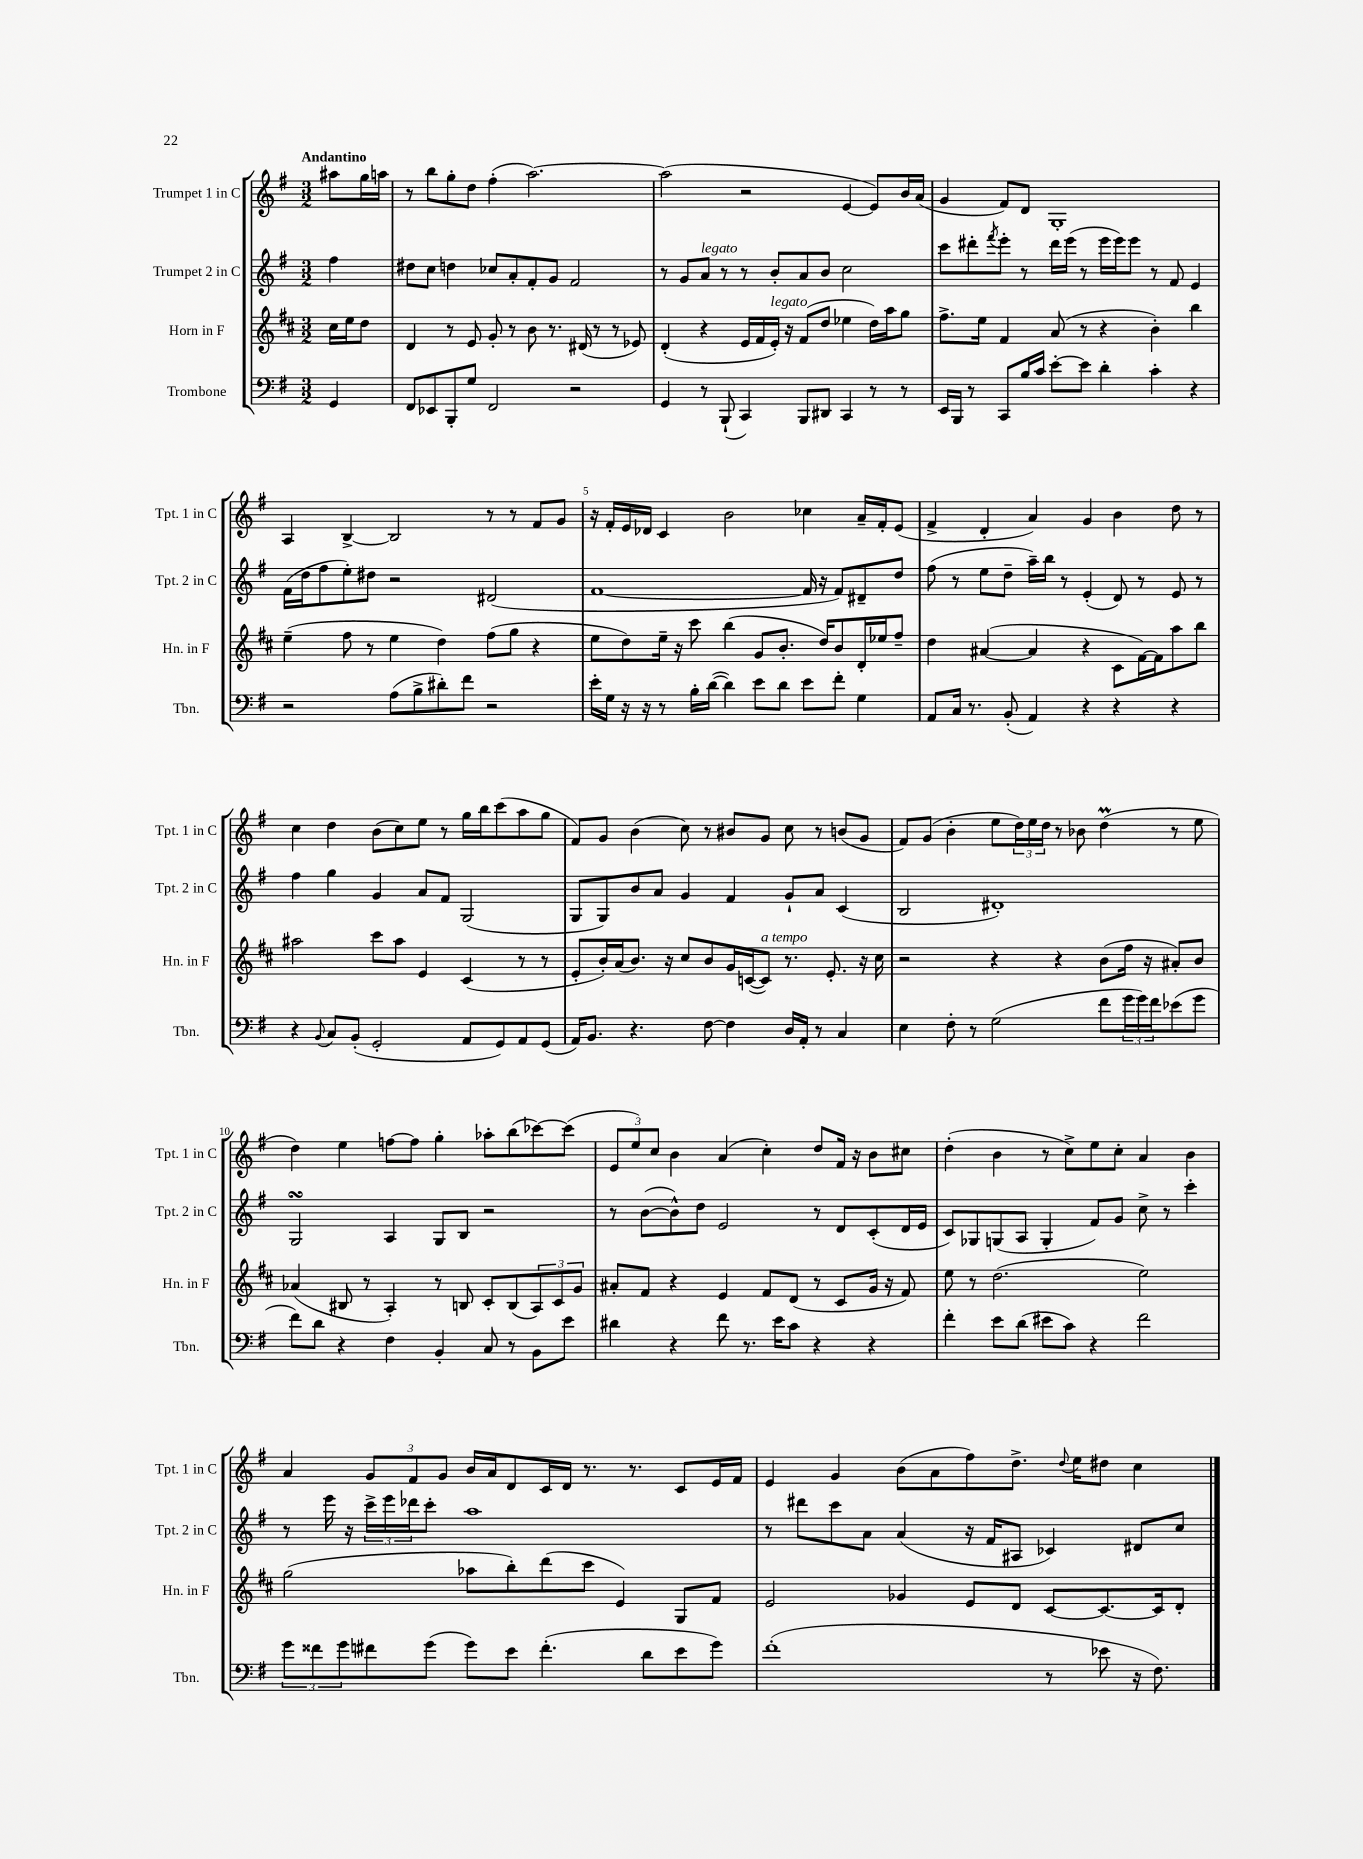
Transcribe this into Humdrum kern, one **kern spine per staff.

**kern	**kern	**kern	**kern
*staff4	*staff3	*staff2	*staff1
*clefF4	*clefG2	*clefG2	*clefG2
*k[f#]	*k[f#c#]	*k[f#]	*k[f#]
*M3/2	*M3/2	*M3/2	*M3/2
4GG/	16cc#\LL	4ff#\	8aa#\L
.	16ee\J	.	.
.	8dd\J	.	16gg\L
.	.	.	16aa\JJ
=	=	=	=
8FF#/L	4d/	8dd#\L	8r
8EE-/	.	8cc\J	8bb\L
8BBB'/	8r	4dd\	8gg'\
8G/J	8e/	.	8dd\J
2FF#/	8g'/	8cc-/L	(4ff#'\
.	8r	8a'/	.
.	8b\	8f#'/	[2.aa\)
.	8.r	8g/J	.
2r	.	2f#/	.
.	(16d#/	.	.
.	8r	.	.
.	8r	.	.
.	8e-/)	.	.
=	=	=	=
4GG/	(4d'/	8r	(2aa\]
.	.	8g/L	.
8r	4r	8a/J	.
(8BBB`/	.	8r	.
4CC/)	16e/LL	8r	2r
.	16f#/	.	.
.	16e'/JJ)	8b'/L	.
.	16r	.	.
8BBB/L	(8f#/L	8a/	.
8DD#/J	8dd/J	8b/J	.
4CC/	4ee-\	2cc\	[4e/
8r	16dd\LL)	.	8e/]L)
.	16aa\J	.	.
8r	8gg\J	.	16b/L
.	.	.	(16a/JJ
=	=	=	=
16EE/LL	8.ff#^\L	8ccc\L	4g/
16BBB/JJ	.	.	.
8r	.	8ddd#'\	.
.	16ee\Jk	.	.
.	.	8qfff#/	.
8CC/L	4f#/	8eee'\J	8f#/L)
16B/L	.	8r	8d/J
16c/JJ	.	.	.
[8e'\L	(8a/	16ddd#\LL	1G'
.	.	(16eee\JJ	.
8e\]J	8r	8r	.
4d'\	4r	16eee\LL	.
.	.	16eee\J)	.
.	.	8eee\J	.
4c'\	4b'\)	8r	.
.	.	8f#/	.
4r	4bb\	4e/	.
=	=	=	=
2r	(4ee~\	(16f#\LL	4A/
.	.	16dd\J	.
.	.	8ff#\	.
.	8ff#\	8ee'\)	[4B^/
.	8r	8dd#\J	.
(8A\L	4ee\	2r	2B/]
8B^\	.	.	.
8d#'\)	4dd\)	.	.
8f#\J	.	.	.
2r	(8ff#\L	(2d#/	8r
.	8gg\J	.	8r
.	4r	.	8f#/L
.	.	.	8g/J
=	=	=	=
16e'\LL	8ee\L	[1f#	16r
16G\JJ	.	.	16f#'/LL
16r	8dd\)	.	16e/
16r	.	.	16d-/JJ
8r	16ee~\Jk	.	4c/
.	16r	.	.
16B'\LL	8ccc#\	.	.
([16d\JJ	.	.	.
4d\])	(4bb\	.	2b\
8e\L	8g/L	.	.
8d\J	8.b'/J	.	.
8e\L	.	16f#/]	4cc-\
.	16dd/LK)	16r	.
8f#'\J	8b/	8f#/L)	.
4G\	16d'/L	8d#~/	16a~/LL
.	16ee-/J	.	16f#'/J
.	8ff#~/J	8dd/J	(8e/J
=	=	=	=
8AA/L	4dd\	(8ff#\	4f#^/
16C/Jk	.	8r	.
8.r	.	.	.
.	([4a#/	8ee\L	4d'/
(8BB'/	.	8dd~\J	.
4AA/)	4a#/]	16aa~\LL)	4a/)
.	.	16bb\JJ	.
.	.	8r	.
4r	4r	(4e'/	4g/
4r	8c#\L	8d/)	4b\
.	[16f#\L)	8r	.
.	16f#\]J	.	.
4r	8aa\	8e/	8dd\
.	8bb\J	8r	8r
=	=	=	=
4r	2aa#\	4ff#\	4cc\
8qqBB/	.	.	.
8C/L	.	4gg\	4dd\
(8BB'/J	.	.	.
2GG'/	8ccc#\L	4g/	(8b\L
.	8aa#\J	.	8cc\)
.	4e/	8a/L	8ee\J
.	.	8f#/J	8r
8AA/L	(4c#/	(2G/	16gg\LL
.	.	.	16bb\J
8GG/)	.	.	(8ccc\
8AA/	8r	.	8aa\
(8GG/J	8r	.	8gg\J
=	=	=	=
16AA/LK)	8e'/L	8G/L	8f#/L)
8.BB/J	.	.	.
.	16b'/L)	8G/)	8g/J
.	(16a/J	.	.
4.r	8.b/J)	8b/	(4b\
.	.	8a/J	.
.	16r	.	.
.	8cc#/L	4g/	8cc\)
[8F#\	8b/	.	8r
4F#\]	16g/L	4f#/	8b#/L
.	([16c/J	.	.
.	8c/]J)	.	8g/J
16D/LL	8.r	8g`/L	8cc\
16AA'/JJ	.	.	.
8r	.	8a/J	8r
.	8.e'/	.	.
4C/	.	(4c/	(8b/L
.	16r	.	8g/J
.	16cc#\	.	.
=	=	=	=
4E\	2r	2B/	8f#/L)
.	.	.	(8g/J
8F#'\	.	.	4b'\
8r	.	.	.
(2G\	4r	1d#')	8ee\L
.	.	.	24dd\L)
.	.	.	24ee\
.	.	.	24dd\JJ
.	4r	.	8r
.	.	.	8b-\
8f#\L	(8b\L	.	(4dd\
24g\L	16ff#\Jk	.	.
24g\)	.	.	.
.	16r	.	.
24f#\J	.	.	.
(8e-\	8a#'/L)	.	8r
8g\J	8b/J	.	8ee\
=	=	=	=
8f#\L)	(4a-/	2G/	4dd\)
8d\J	.	.	.
4r	8B#/	.	4ee\
.	8r	.	.
4F#\	4A'/)	4A/	[8ff\L
.	.	.	8ff\]J
4BB'/	8r	8G/L	4gg'\
.	8B/	8B/J	.
8C/	8c#'/L	2r	8aa-'\L
8r	(8B/	.	(8bb\
8BB\L	12A/)	.	[8ccc-\)
.	12c#/	.	.
8e\J	.	.	(8ccc-\]J
.	12g/J	.	.
=	=	=	=
4d#\	8a#'/L	8r	12e/L
.	.	.	12ee/)
.	8f#/J	([8b\L	.
.	.	.	12cc/J
4r	4r	8b^^\])	4b\
.	.	8dd\J	.
8f#\	4e/	2e/	(4a/
8.r	.	.	.
.	8f#/L	.	4cc'\)
16e\LK	.	.	.
8c\J	(8d/J	.	.
4r	8r	8r	8dd/L
.	8c#/L	8d/L	16f#/Jk
.	.	.	16r
4r	16g/Jk	(8c'/	8b\L
.	16r	.	.
.	8f#/)	16d/L	8cc#\J
.	.	16e/JJ	.
=	=	=	=
4f#'\	8ee\	8c/L)	(4dd'\
.	8r	8G-/	.
8e\L	(2.dd\	(8G/	4b\
(8d\J	.	8A/J	.
8e#\L	.	4G'/	8r
8c\J)	.	.	8cc^\L)
4r	.	8f#/L)	8ee\
.	.	8g/J	8cc'\J
2f#\	2ee\)	8cc^\	4a/
.	.	8r	.
.	.	4ccc'\	4b\
=	=	=	=
12g\L	(2gg\	8r	4a/
12f##\	.	.	.
.	.	16eee\	.
12g\	.	.	.
.	.	16r	.
8f#\	.	24ccc^\LL	12g/L
.	.	24eee\	.
.	.	24ddd-\J	12f#/
(8g\J	.	8ccc'\J	.
.	.	.	12g/J
8g\L)	8aa-\L	1aa	16b/LL
.	.	.	16a/J
8e\J	8bb'\)	.	8d/
(4.f#'\	(8ddd\	.	16c/L
.	.	.	16d/JJ
.	8ccc#\J	.	8.r
.	4e/)	.	.
.	.	.	8.r
8d\L	.	.	.
8e\	8G/L	.	8c/L
8g\J)	8f#/J	.	16e/L
.	.	.	16f#/JJ
=	=	=	=
(1f#'	2e/	8r	4e/
.	.	8ddd#\L	.
.	.	8ccc\	4g/
.	.	8a\J	.
.	4g-/	(4a/	(8b\L
.	.	.	8a\
.	8e/L	16r	8ff#\)
.	.	16f#/LK	.
.	8d/J	8A#/J	8.dd^\J
8r	[8c#/L	4c-/)	.
.	.	.	8qqdd/
.	.	.	16ee\LK
8e-\	8.c#/_	.	8dd#\J
16r	.	8d#/L	4cc\
8.F#\)	16c#/]k	.	.
.	8d'/J	8cc/J	.
==	==	==	==
*-	*-	*-	*-
